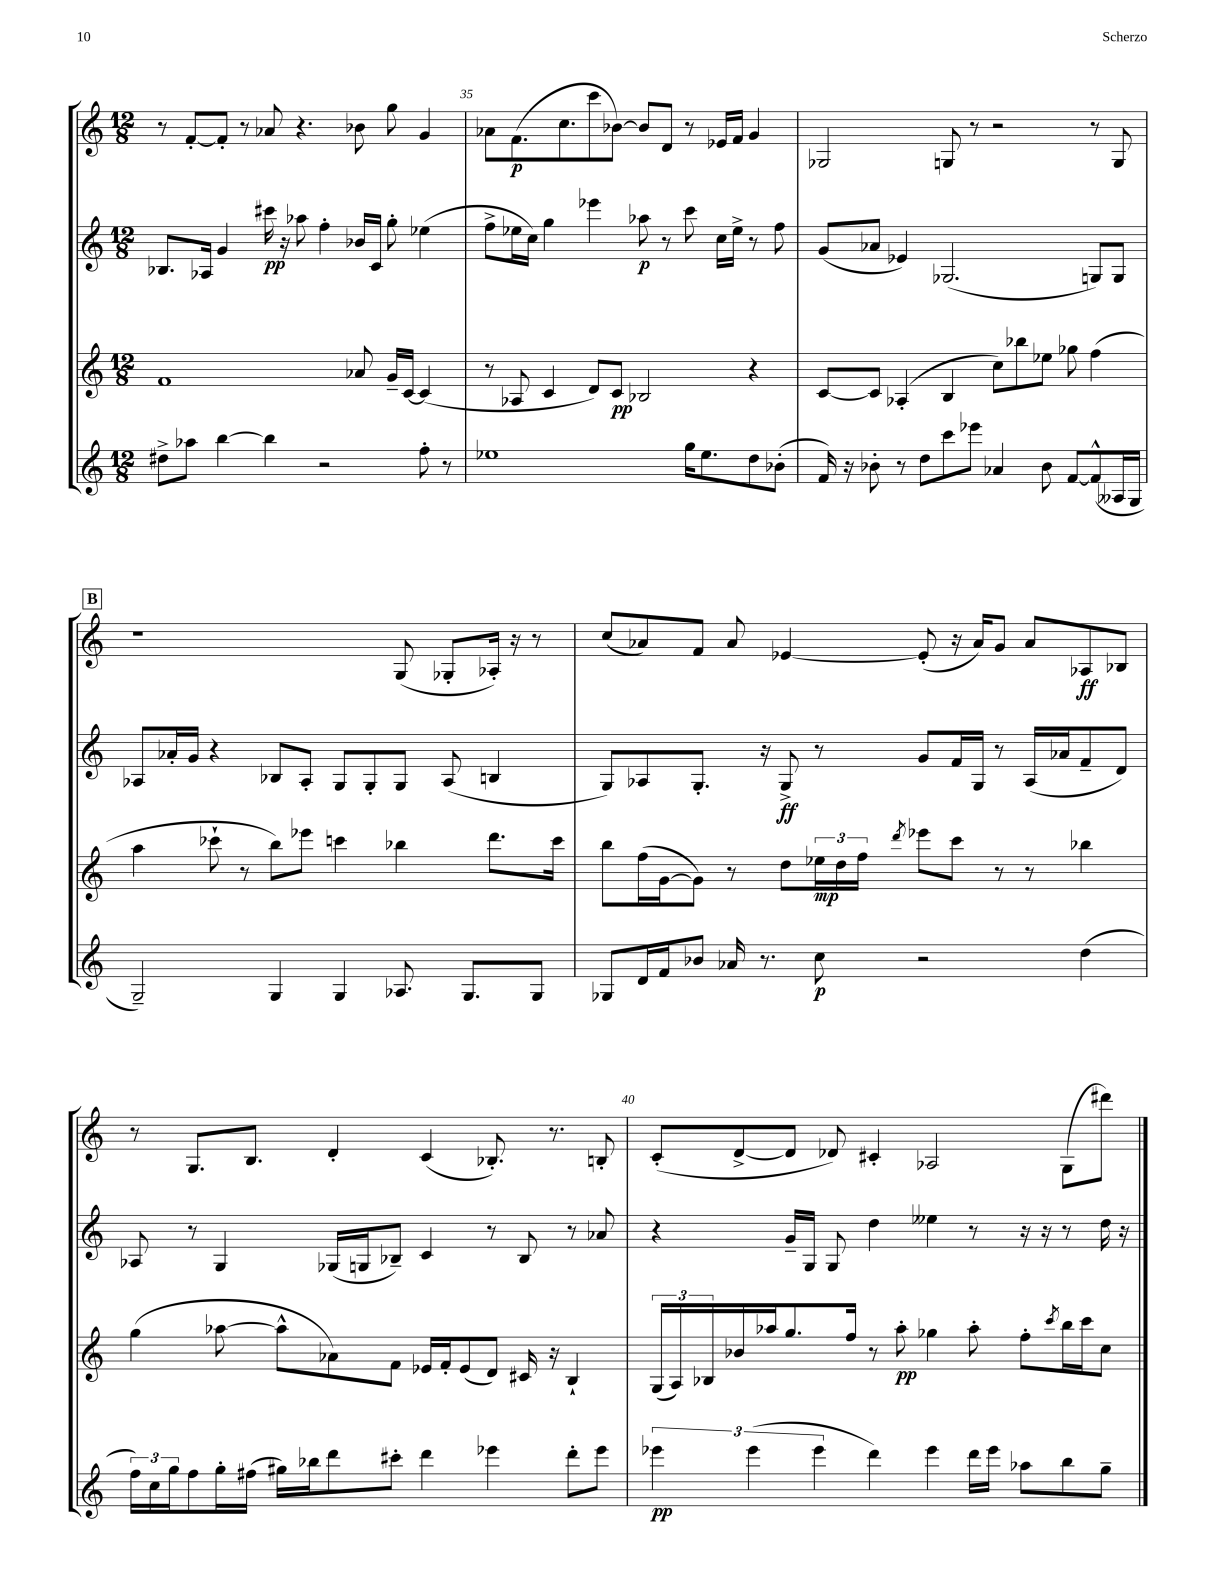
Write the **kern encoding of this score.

**kern	**kern	**kern	**kern
*staff4	*staff3	*staff2	*staff1
*clefG2	*clefG2	*clefG2	*clefG2
*k[]	*k[]	*k[]	*k[]
*M12/8	*M12/8	*M12/8	*M12/8
8dd#^	1f	8.B-	8r
8aa-	.	.	[8f'
.	.	16A-	.
[4bb	.	4g	8f']
.	.	.	8r
4bb]	.	16ccc#	8a-
.	.	16r	.
.	.	8aa-	4.r
2r	.	4ff'	.
.	8a-	16b-	8b-
.	.	16c	.
.	16g~	8gg'	8gg
.	[16c	.	.
8ff'	(4c]	(4ee-	4g
8r	.	.	.
=	=	=	=
1ee-	8r	8ff^	8a-
.	8A-	16ee-	(8.f
.	.	16cc)	.
.	4c	4gg	.
.	.	.	8.cc
.	8d)	4eee-	8ccc
.	8c	.	[8b-)
.	2B-	8aa-	8b-]
.	.	8r	8d
16gg	.	8ccc	8r
8.ee-	.	.	.
.	.	16cc	16e-
.	.	16ee-^	16f
8dd	4r	8r	4g
(8b-'	.	8ff	.
=	=	=	=
16f)	[8c	(8g	2G-
16r	.	.	.
8b-'	8c]	8a-	.
8r	(4A-'	4e-)	.
8dd	.	.	.
8ccc	4B	(2.G-	8G
8eee-	.	.	8r
4a-	8cc)	.	2r
.	8bb-	.	.
8b-	8ee-	.	.
[8f	8gg-	.	.
(8f^^]	(4ff	8G)	8r
16A--	.	8G	8G
16G	.	.	.
=	=	=	=
2G~)	4aa	8A-	1r
.	.	16a-'	.
.	.	16g	.
.	8ccc-`	4r	.
.	8r	.	.
4G	8bb)	8B-	.
.	8eee-	8A-'	.
4G	4ccc	8G	.
.	.	8G'	.
8.A-	4bb-	8G	(8G
.	.	(8A-	8G-'
8.G	.	.	.
.	8.ddd	4B	16A-')
.	.	.	16r
8G	.	.	8r
.	16ccc	.	.
=	=	=	=
8G-	8bb	8G)	(8cc
16d	(16ff	8A-	8a-)
16f	[16g	.	.
8b-	8g])	8.G'	8f
16a-	8r	.	8a-
8.r	.	16r	.
.	8dd	8G^	[4e-
8cc	24ee-	8r	.
.	24dd	.	.
.	24ff	.	.
.	8qddd	.	.
2r	8eee-	8g	(8e-']
.	8ccc	16f	16r
.	.	16G	16a-)
.	8r	8r	8g
.	8r	(16A-	8a-
.	.	16a-	.
(4dd	4bb-	8f~	8A-
.	.	8d)	8B-
=	=	=	=
24ff)	(4gg	8A-	8r
24cc	.	.	.
24gg	.	.	.
8ff	.	8r	8.G
16gg'	[8aa-	4G	.
(16ff#	.	.	8.B
16gg#)	8aa-^^]	.	.
16bb-	.	.	.
8ddd	8a-)	(16G-	4d'
.	.	16G	.
8ccc#'	8f	8B-~)	.
4ddd	16e-	4c	(4c
.	16f'	.	.
.	(8e-	.	.
4eee-	8d)	8r	8.B-')
.	16c#	8B-	.
.	16r	.	8.r
8ddd'	4B`	8r	.
8eee-	.	8a-	8B'
=	=	=	=
6eee-	(24G	4r	(8c'
.	24A)	.	.
.	24B-	.	.
.	16b-	.	[8d^
(6eee-	.	.	.
.	16aa-	.	.
.	8.gg	16g~	8d]
.	.	16G	.
6eee-	.	.	.
.	.	8G	8d-)
.	16ff	.	.
4ddd)	8r	4dd	4c#'
.	8aa-'	.	.
4eee-	4gg-	4ee--	2A-
16ddd	8aa-'	8r	.
16eee-	.	.	.
8aa-	8ff'	16r	.
.	.	16r	.
.	8qccc	.	.
8bb	16bb	8r	(8G
.	16ccc	.	.
8gg~	8cc	16dd	8ddd#)
.	.	16r	.
==	==	==	==
*-	*-	*-	*-
